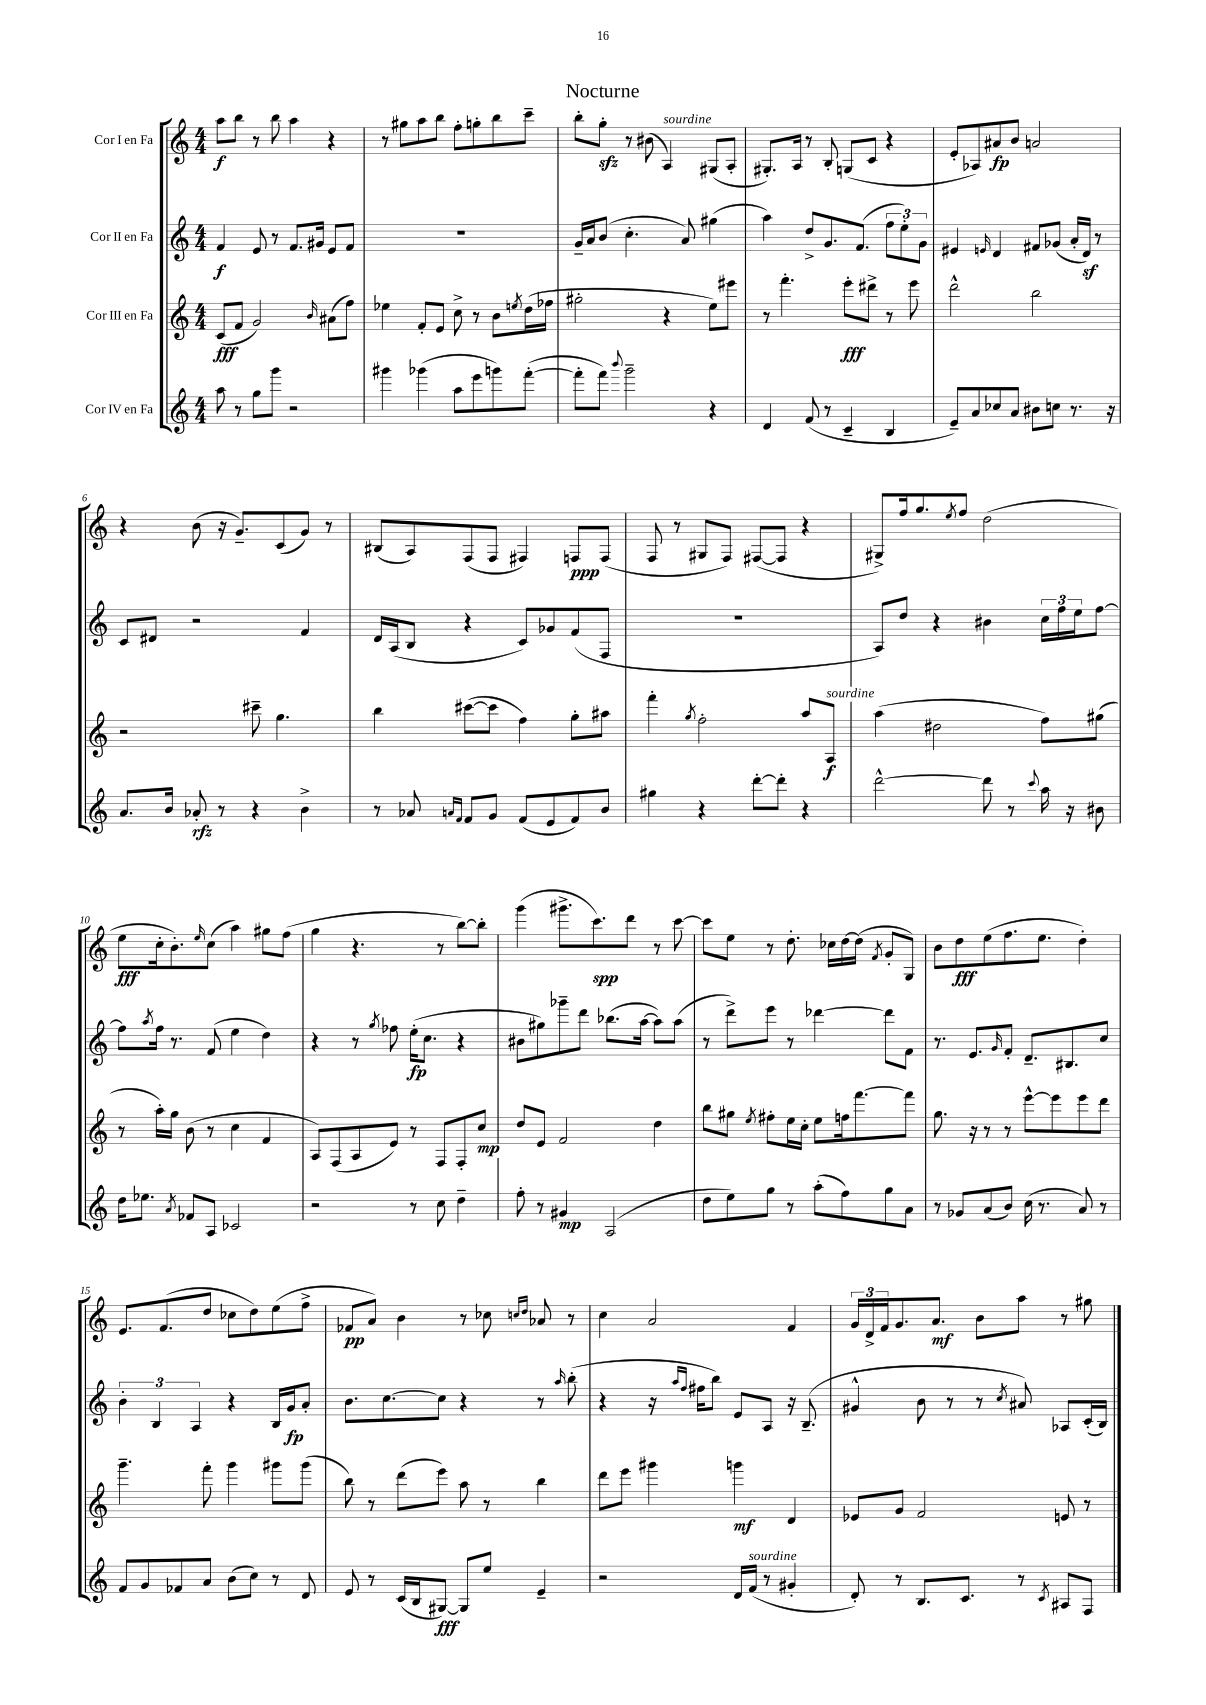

**kern	**kern	**kern	**kern
*staff4	*staff3	*staff2	*staff1
*clefG2	*clefG2	*clefG2	*clefG2
*k[]	*k[]	*k[]	*k[]
*M4/4	*M4/4	*M4/4	*M4/4
8aa	(8c	4f	8aa
8r	8f	.	8bb
8gg	2g)	8e	8r
8ggg	.	8r	8bb
2r	.	8.f	4aa
.	.	16g#	.
.	16qqb	.	.
.	(8a#	8e	4r
.	8ff)	8f	.
=	=	=	=
4ggg#	4ee-	1r	8r
.	.	.	8gg#
(4ggg-	8f'	.	8aa
.	8e	.	8bb
8aa	8cc^	.	8ff'
8eee	8r	.	8gg'
8ggg)	8b	.	8bb
.	8qee	.	.
([8fff'	(16dd	.	8ccc~
.	16ff-	.	.
=	=	=	=
8fff']	2gg#'	16g~	8bb'
.	.	16a	.
8fff)	.	(8b	8gg'
8qqbbb	.	.	.
2ggg~	.	4.cc'	8r
.	.	.	(8b#
.	4r	.	4A)
.	.	8a)	.
4r	8ee)	(4gg#	(8G#
.	8eee#	.	8A'
=	=	=	=
4d	8r	4aa)	8.G#')
.	4.fff'	.	.
.	.	.	16A
(8f	.	8dd^	8r
8r	.	8.g	8B'
4c~	8eee'	.	(8G
.	.	(8.f	.
.	8ddd#^	.	8c
4B	8r	12ff	4r
.	.	12ee')	.
.	8eee	.	.
.	.	12g	.
=	=	=	=
8e~)	2ddd^^	4e#	8e'
8a	.	.	8A-)
.	.	16qqe	.
8cc-	.	4d	8a#
8a	.	.	8b
8b#	2bb	8f#	2a
8cc	.	(8g-	.
8.r	.	16a'	.
.	.	16d)	.
.	.	8r	.
16r	.	.	.
=	=	=	=
8.a	2r	8c	4r
.	.	8d#	.
16b	.	.	.
8a-'	.	2r	(8b
8r	.	.	16r
.	.	.	8.g~)
4r	8ccc#~	.	.
.	4.gg	.	(8c
4b^	.	4f	8g)
.	.	.	8r
=	=	=	=
8r	4bb	16d	(8B#
.	.	(16A	.
8a-	.	8B	8A)
16qqa	.	.	.
16qqf	.	.	.
8f	([8ccc#	4r	(8F
8g	8ccc#]	.	8F
(8f	4ff)	8c)	4F#)
8e	.	8g-	.
8f)	8gg'	(8f	8F
8b	8aa#	8F	(8F
=	=	=	=
4gg#	4fff'	1r	8F
.	.	.	8r
.	8qgg	.	.
4r	2ff'	.	8G#
.	.	.	8F)
[8ddd'	.	.	([8F#
8ddd']	.	.	8F#]
4r	8aa	.	4r
.	8A	.	.
=	=	=	=
[2ddd^^	(4aa	8A)	8G#^)
.	.	8dd	16ff
.	.	.	8.gg
.	2dd#	4r	.
.	.	.	8qee
.	.	.	8ff
8ddd]	.	4b#	(2dd
8r	.	.	.
8qqccc	.	.	.
16aa	8ff)	24cc	.
.	.	24ff	.
16r	.	.	.
.	.	24ee	.
8b#	(8gg#	[8ff	.
=	=	=	=
16dd	8r	8ff]	8ee
8.ee-	.	.	.
.	.	8qaa	.
.	16aa')	16ff	16cc'
.	16gg	8.r	8.b')
8qa	.	.	.
8f-	(8b	.	.
.	.	.	16qqee
8A	8r	(8f	(8cc
2c-	4cc	4ee	4aa)
.	4f	4dd)	8gg#
.	.	.	(8ff
=	=	=	=
2r	8A)	4r	4gg
.	(8F	.	.
.	8A	8r	4.r
.	.	8qgg	.
.	8e)	8ff-	.
8r	8r	(16ee'	.
.	.	8.cc	.
8cc	8F	.	8r
4dd~	8F'	4r	[8bb)
.	8cc	.	8bb']
=	=	=	=
8ff'	8dd	8b#	(4ggg
8r	8e	8gg#)	.
4g#	2f	8ggg-~	8.ggg#^
.	.	8ddd	.
.	.	.	8.ccc)
(2A	.	(8.bb-	.
.	.	.	8ddd
.	.	[16aa	.
.	4dd	8aa])	8r
.	.	(8aa	[8ccc
=	=	=	=
8dd	8bb	8r	8ccc]
8ee)	8gg#	8ddd^)	8ee
.	8qee	.	.
8gg	8ff#'	8eee	8r
8r	16ee	8r	8.dd'
.	16cc'	.	.
(8aa'	8ee	[4ddd-	.
.	.	.	16cc-
8ff)	16ff	.	[16dd
.	[8.fff	.	(16dd]
.	.	.	8qf
8gg	.	8ddd-]	8g'
8a	8fff]	8f	8G)
=	=	=	=
8r	8.gg	8.r	8b
8g-	.	.	8dd
.	16r	8.e	.
(8a	8r	.	(8ee
.	.	16qqg	.
8b)	8r	8f'	8.ff
(16cc	[8eee^^	8.d~	.
8.r	.	.	8.ee
.	8eee]	.	.
.	.	8.B#	.
8a)	8eee	.	4dd')
8r	8ddd	8cc	.
=	=	=	=
8f	4.ggg~	6b'	8.e
8g	.	.	.
.	.	6B	.
.	.	.	(8.f
8f-	.	.	.
.	.	6A	.
8a	8fff'	.	8dd
(8b	4ggg	4r	8cc-
8cc)	.	.	8dd)
8r	8ggg#	16B	(8ee
.	.	16g	.
8d	(8ggg#	8a'	8ff^
=	=	=	=
8e	8bb)	8.b	8f-
8r	8r	.	8a)
.	.	[8.cc	.
(16c	(8ddd	.	4b
16B	.	.	.
[8G#)	8eee)	8cc]	.
8G#]	8aa	4r	8r
8ee	8r	.	8cc-
.	.	.	16qqcc
.	.	.	16qqdd
4e~	4bb	8r	8a-
.	.	16qqaa	.
.	.	(8bb'	8r
=	=	=	=
2r	8ddd	4r	4cc
.	8eee	.	.
.	4ggg#	16r	2a
.	.	16qqaa	.
.	.	16qqff	.
.	.	16ff#	.
.	.	8bb)	.
16d	4ggg	8e	.
(16f	.	.	.
8r	.	8A	.
4g#'	4d	16r	4f
.	.	(8.B~	.
=	=	=	=
8d')	8e-	4g#^^	24g
.	.	.	24d^
.	.	.	24f
8r	8g	.	8.g
8.B	2f	8b	.
.	.	.	8.a
.	.	8r	.
8.c	.	.	.
.	.	8r	8b
.	.	8qcc	.
8r	.	8a#)	8aa
8qc	.	.	.
8A#	8e	8A-	8r
8F	8r	(16c'	8gg#
.	.	16B)	.
==	==	==	==
*-	*-	*-	*-
